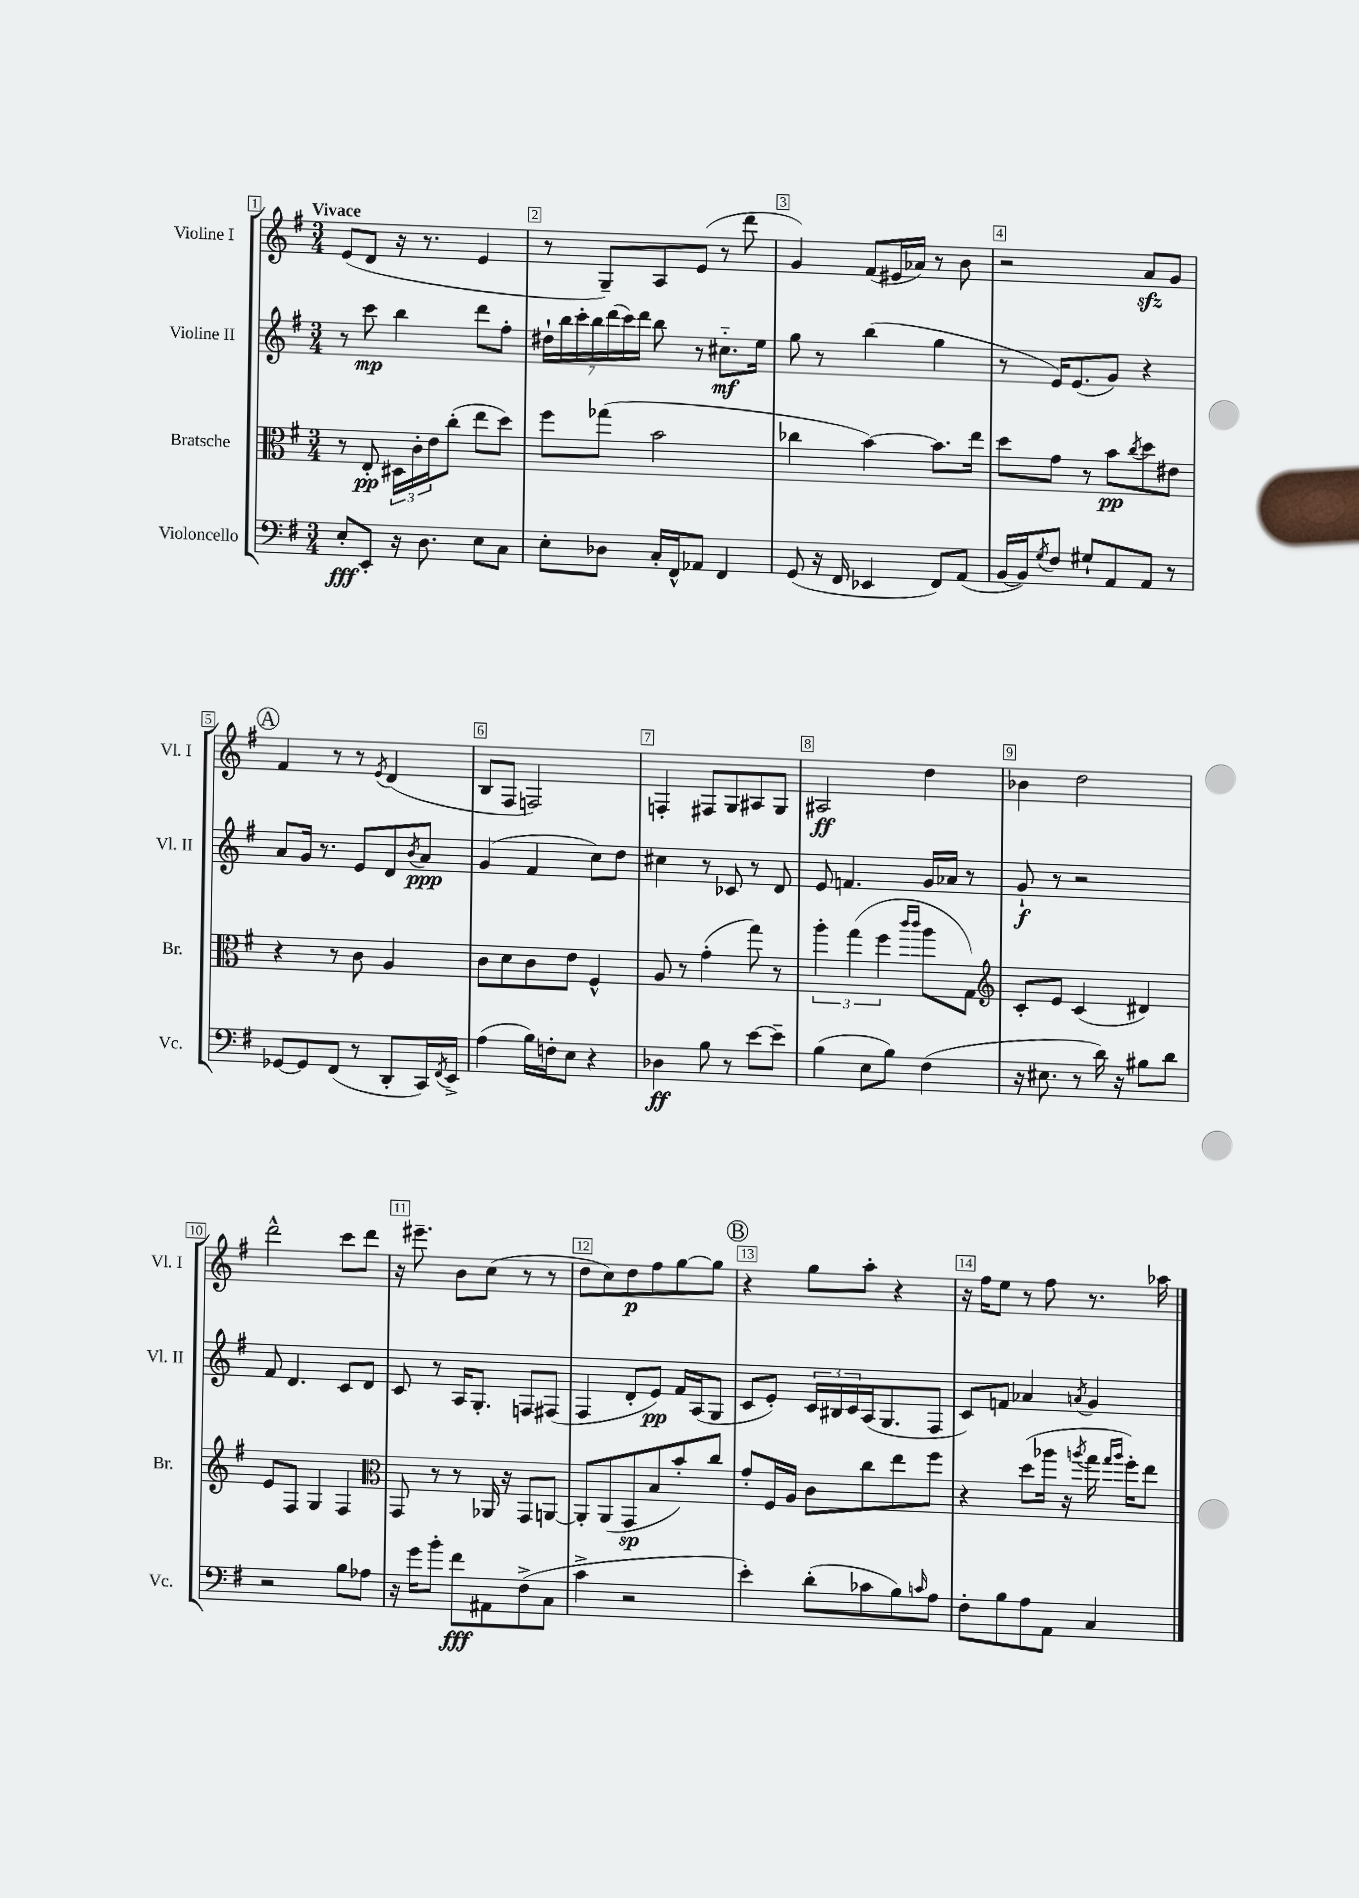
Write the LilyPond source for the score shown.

<<
\new StaffGroup <<
\new Staff = "s0" \with { instrumentName = "Violine I" shortInstrumentName = "Vl. I" } {
    \clef treble \key g \major \numericTimeSignature \time 3/4 \tempo "Vivace"
    e'8( d'8 r16 r8. e'4 |
    r8 g8--) a8 e'8( r8 d'''8 |
    g'4) fis'8( eis'16 aes'16) r8 b'8 |
    r2 a'8\sfz g'8 |
    \mark \markup { \circle "A" } fis'4 r8 r8 \acciaccatura { e'8 } d'4( |
    b8 fis8 f2) |
    f4-. fis8 g8 ais8 g8 |
    ais2\ff d''4 |
    bes'4 d''2 |
    d'''2-^ c'''8 d'''8 |
    r16 eis'''8.-- b'8 c''8( r8 r8 |
    d''8 c''8) d''8\p fis''8 g''8~ g''8 |
    \mark \markup { \circle "B" } r4 g''8 a''8-. r4 |
    r16 fis''16 e''8 r8 fis''8 r8. aes''16 \bar "|." |
}
\new Staff = "s1" \with { instrumentName = "Violine II" shortInstrumentName = "Vl. II" } {
    \clef treble \key g \major \numericTimeSignature \time 3/4
    r8 c'''8\mp b''4 d'''8 fis''8-. |
    \tuplet 7/4 { dis''16-! b''16 c'''16-. b''16 d'''16( c'''16) d'''16 } b''8 r8 cis''8.-_\mf e''16 |
    g''8 r8 b''4( g''4 |
    r8 e'16) e'8.( g'8) r4 |
    \mark \markup { \circle "A" } a'8 g'16 r8. e'8 d'8 \acciaccatura { b'8 } a'8\ppp |
    g'4( fis'4 c''8) d''8 |
    cis''4 r8 ces'8 r8 d'8 |
    e'8 f'4. g'16 aes'16 r8 |
    g'8-!\f r8 r2 |
    fis'8 d'4. c'8 d'8 |
    c'8 r8 a16 g8.-. f8 fis8( |
    fis4 d'8-. e'8\pp) fis'16 a16( g8 |
    \mark \markup { \circle "B" } c'8 e'8-.) \tuplet 3/2 { c'16 bis16 c'16 } a16( g8. fis8 |
    c'8) f'8 aes'4 \acciaccatura { a'8 } g'4 \bar "|." |
}
\new Staff = "s2" \with { instrumentName = "Bratsche" shortInstrumentName = "Br." } {
    \clef alto \key g \major \numericTimeSignature \time 3/4
    r8 e8-.\pp \tuplet 3/2 { dis16 c'16-. e'16 } c''8-.( e''8 d''8) |
    fis''8 ges''8( b'2 |
    ces''4 b'4~) b'8. e''16 |
    d''8 g'8 r8 b'8\pp \acciaccatura { c''8 } d''8 eis'8 |
    \mark \markup { \circle "A" } r4 r8 c'8 a4 |
    c'8 d'8 c'8 e'8 fis4-^ |
    a8 r8 g'4-.( g''8) r8 |
    \tuplet 3/2 { a''4-. g''4( fis''4 } \grace { c'''16 c'''16 } a''8 g8) |
    \clef treble c'8-. e'8 c'4( dis'4) |
    e'8 fis8 g4 fis4 |
    \clef alto g,8 r8 r8 aes,16 r16 g,8 a,8~ |
    a,8-. a,8( g,8\sp b8 b'8-.) c''8 |
    \mark \markup { \circle "B" } g'8-. fis16 a16 c'8 c''8 e''8 fis''8 |
    r4 d''8( aes''16 r16 \acciaccatura { a''8 } g''16 \grace { g''16 a''16 } fis''16-.) e''8 \bar "|." |
}
\new Staff = "s3" \with { instrumentName = "Violoncello" shortInstrumentName = "Vc." } {
    \clef bass \key g \major \numericTimeSignature \time 3/4
    e8-.\fff e,8-. r16 d8. e8 c8 |
    e8-. des8 c16-. fis,16-^ aes,8 fis,4 |
    g,8( r16 fis,16 ees,4 fis,8) a,8( |
    b,16~ b,16) \acciaccatura { g8 } fis8 gis8-! a,8 a,8 r8 |
    \mark \markup { \circle "A" } ges,8~ ges,8 fis,8( r8 d,8-. c,16) \acciaccatura { fis,8 } e,16-> |
    a4( b16) f16-. e8 r4 |
    des4\ff b8 r8 e'8~ e'8-- |
    b4( e8 b8) fis4( |
    r16 eis8. r8 d'16) r16 bis8 d'8 |
    r2 b8 aes8 |
    r16 g'16 b'8-. fis'8\fff ais,8 fis8->( c8 |
    c'4-> r2 |
    \mark \markup { \circle "B" } e'4-.) d'8-.( ces'8 b8) \grace { c'16 } a8 |
    fis8-. b8 a8 a,8 c4 \bar "|." |
}
>>
>>
\layout { \context { \Score \override BarNumber.break-visibility = ##(#f #t #t) barNumberVisibility = #all-bar-numbers-visible \override BarNumber.stencil = #(make-stencil-boxer 0.1 0.3 ly:text-interface::print) } }
